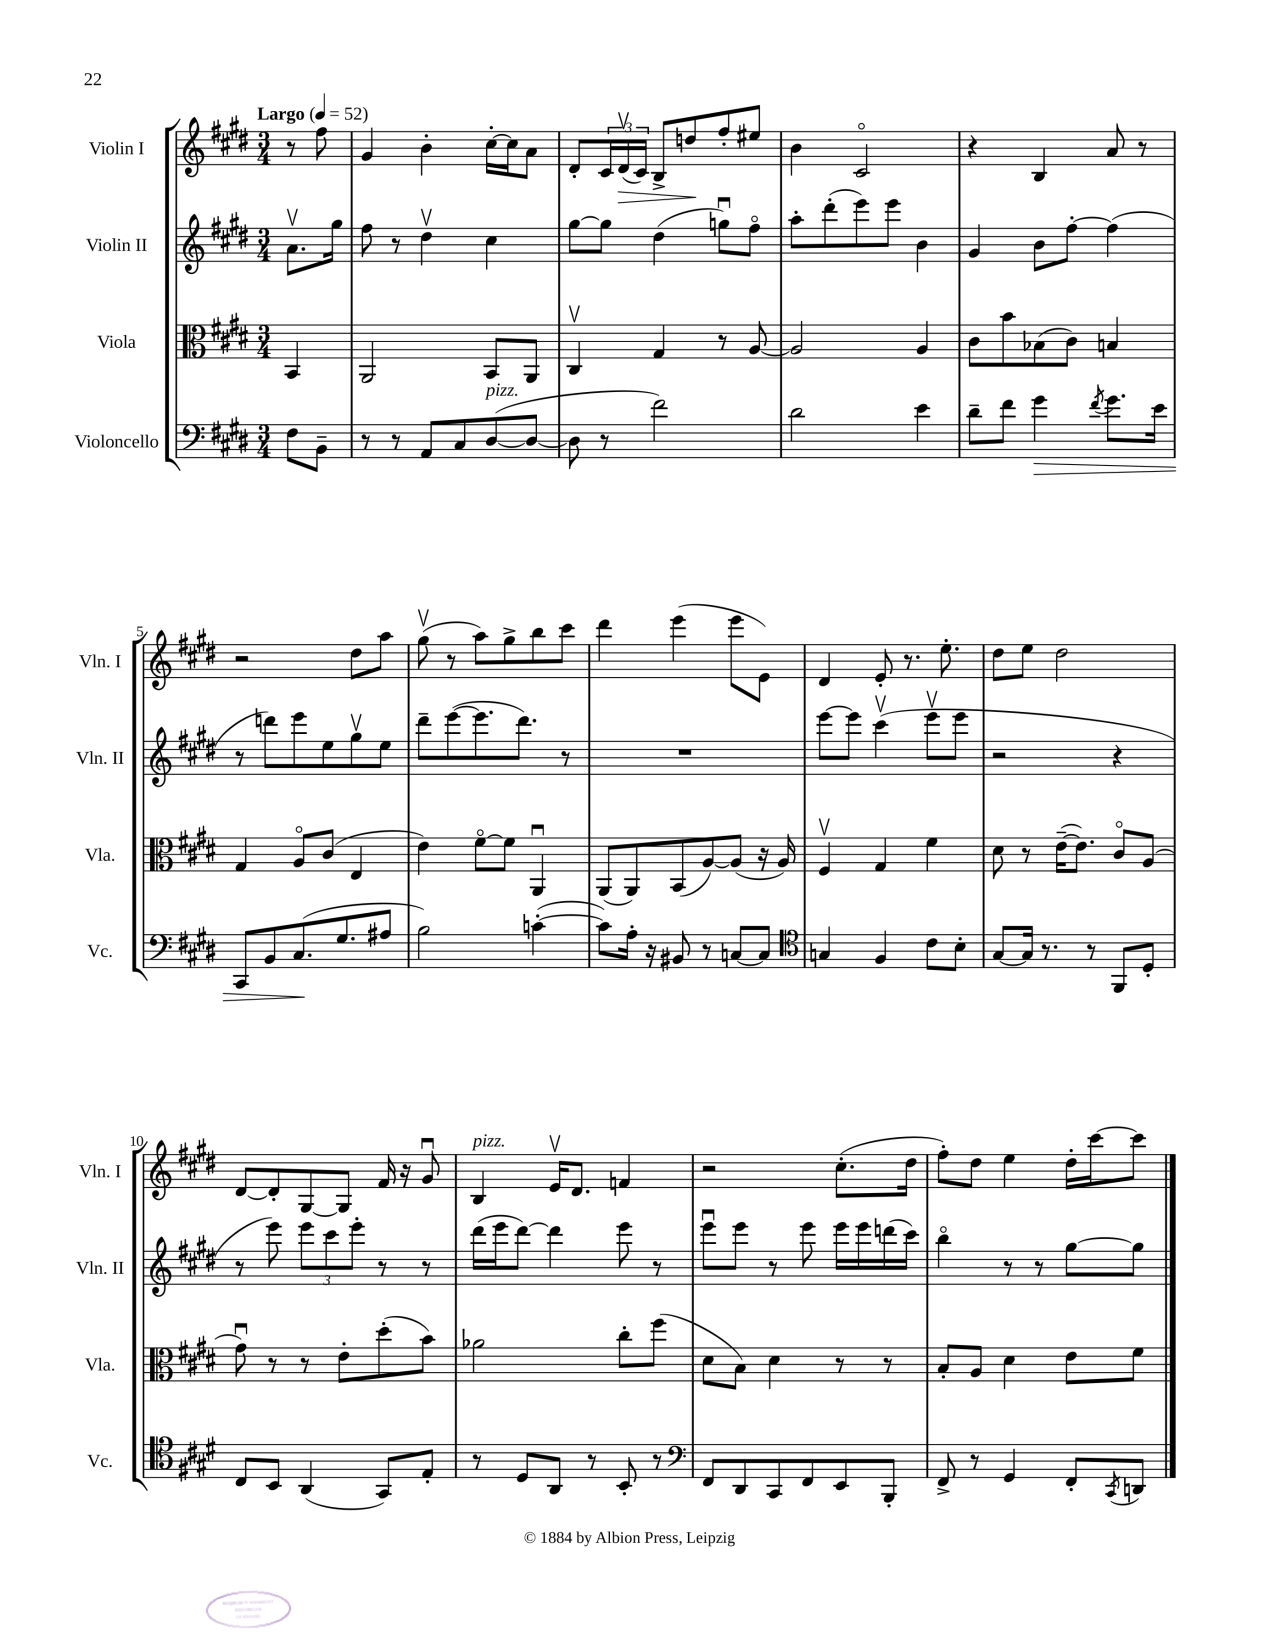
<<
\new StaffGroup <<
\new Staff = "s0" \with { instrumentName = "Violin I" shortInstrumentName = "Vln. I" } {
    \clef treble \key e \major \numericTimeSignature \time 3/4 \partial 4 \tempo "Largo" 4 = 52
    r8 fis''8 |
    gis'4 b'4-. cis''16~-. cis''16 a'8 |
    dis'8-. \tuplet 3/2 { cis'16 dis'16\upbow\>( cis'16) } b8-> d''8\! fis''8-. eis''8 |
    b'4 cis'2\flageolet |
    r4 b4 a'8 r8 |
    r2 dis''8 a''8 |
    gis''8\upbow( r8 a''8) gis''8-> b''8 cis'''8 |
    dis'''4 e'''4( e'''8 e'8) |
    dis'4 e'8-. r8. e''8.-. |
    dis''8 e''8 dis''2 |
    dis'8~ dis'8-. gis8~ gis8 fis'16 r16 gis'8\downbow |
    b4^\markup { \italic "pizz." } e'16\upbow dis'8. f'4 |
    r2 cis''8.-.( dis''16 |
    fis''8-.) dis''8 e''4 dis''16-. cis'''16~ cis'''8 \bar "|." |
}
\new Staff = "s1" \with { instrumentName = "Violin II" shortInstrumentName = "Vln. II" } {
    \clef treble \key e \major \numericTimeSignature \time 3/4 \partial 4
    a'8.\upbow gis''16 |
    fis''8 r8 dis''4\upbow cis''4 |
    gis''8~ gis''8 dis''4( g''8\downbow) fis''8\flageolet |
    a''8-. dis'''8-.( e'''8) e'''8 b'4 |
    gis'4 b'8 fis''8~-. fis''4( |
    r8 d'''8) e'''8 e''8 gis''8\upbow e''8 |
    dis'''8-- e'''8~( e'''8. dis'''8.) r8 |
    R2. |
    e'''8~ e'''8 cis'''4\upbow( e'''8\upbow e'''8 |
    r2 r4 |
    r8 e'''8) \tuplet 3/2 { e'''8 cis'''8 e'''8-. } r8 r8 |
    dis'''16( e'''16 dis'''8~) dis'''4 e'''8 r8 |
    e'''8\downbow e'''8 r8 e'''8 e'''16 e'''16 d'''16( cis'''16) |
    b''4\flageolet r8 r8 gis''8~ gis''8 \bar "|." |
}
\new Staff = "s2" \with { instrumentName = "Viola" shortInstrumentName = "Vla." } {
    \clef alto \key e \major \numericTimeSignature \time 3/4 \partial 4
    b,4 |
    a,2 b,8 a,8 |
    cis4\upbow gis4 r8 a8~ |
    a2 a4 |
    cis'8 b'8 bes8( cis'8) b4 |
    gis4 a8\flageolet cis'8( e4 |
    e'4) fis'8~\flageolet fis'8 a,4\downbow |
    a,8( a,8) b,8( a8~) a8( r16 a16) |
    fis4\upbow gis4 fis'4 |
    dis'8 r8 e'16~--( e'8.) cis'8\flageolet a8( |
    gis'8\downbow) r8 r8 e'8-. dis''8-.( b'8) |
    aes'2 cis''8-. fis''8( |
    dis'8 b8) dis'4 r8 r8 |
    b8-. a8 dis'4 e'8 fis'8 \bar "|." |
}
\new Staff = "s3" \with { instrumentName = "Violoncello" shortInstrumentName = "Vc." } {
    \clef bass \key e \major \numericTimeSignature \time 3/4 \partial 4
    fis8 b,8-- |
    r8 r8 a,8 cis8 dis8~^\markup { \italic "pizz." }( dis8~ |
    dis8 r8 fis'2) |
    dis'2 e'4 |
    dis'8-- fis'8 gis'4\> \acciaccatura { fis'8 } gis'8. e'16 |
    cis,8 b,8 cis8.\!( gis8. ais8 |
    b2) c'4~-.( |
    c'8) a16-. r16 bis,8 r8 c8~ c8 |
    \clef tenor g4 fis4 cis'8 b8-. |
    gis8~ gis16 r8. r8 fis,8 dis8-. |
    cis8 b,8 a,4( gis,8) e8-. |
    r8 dis8 a,8 r8 b,8-. r8 |
    \clef bass fis,8 dis,8 cis,8 fis,8 e,8 b,,8-. |
    fis,8-> r8 gis,4 fis,8-. \acciaccatura { cis,8 } d,8 \bar "|." |
}
>>
>>
